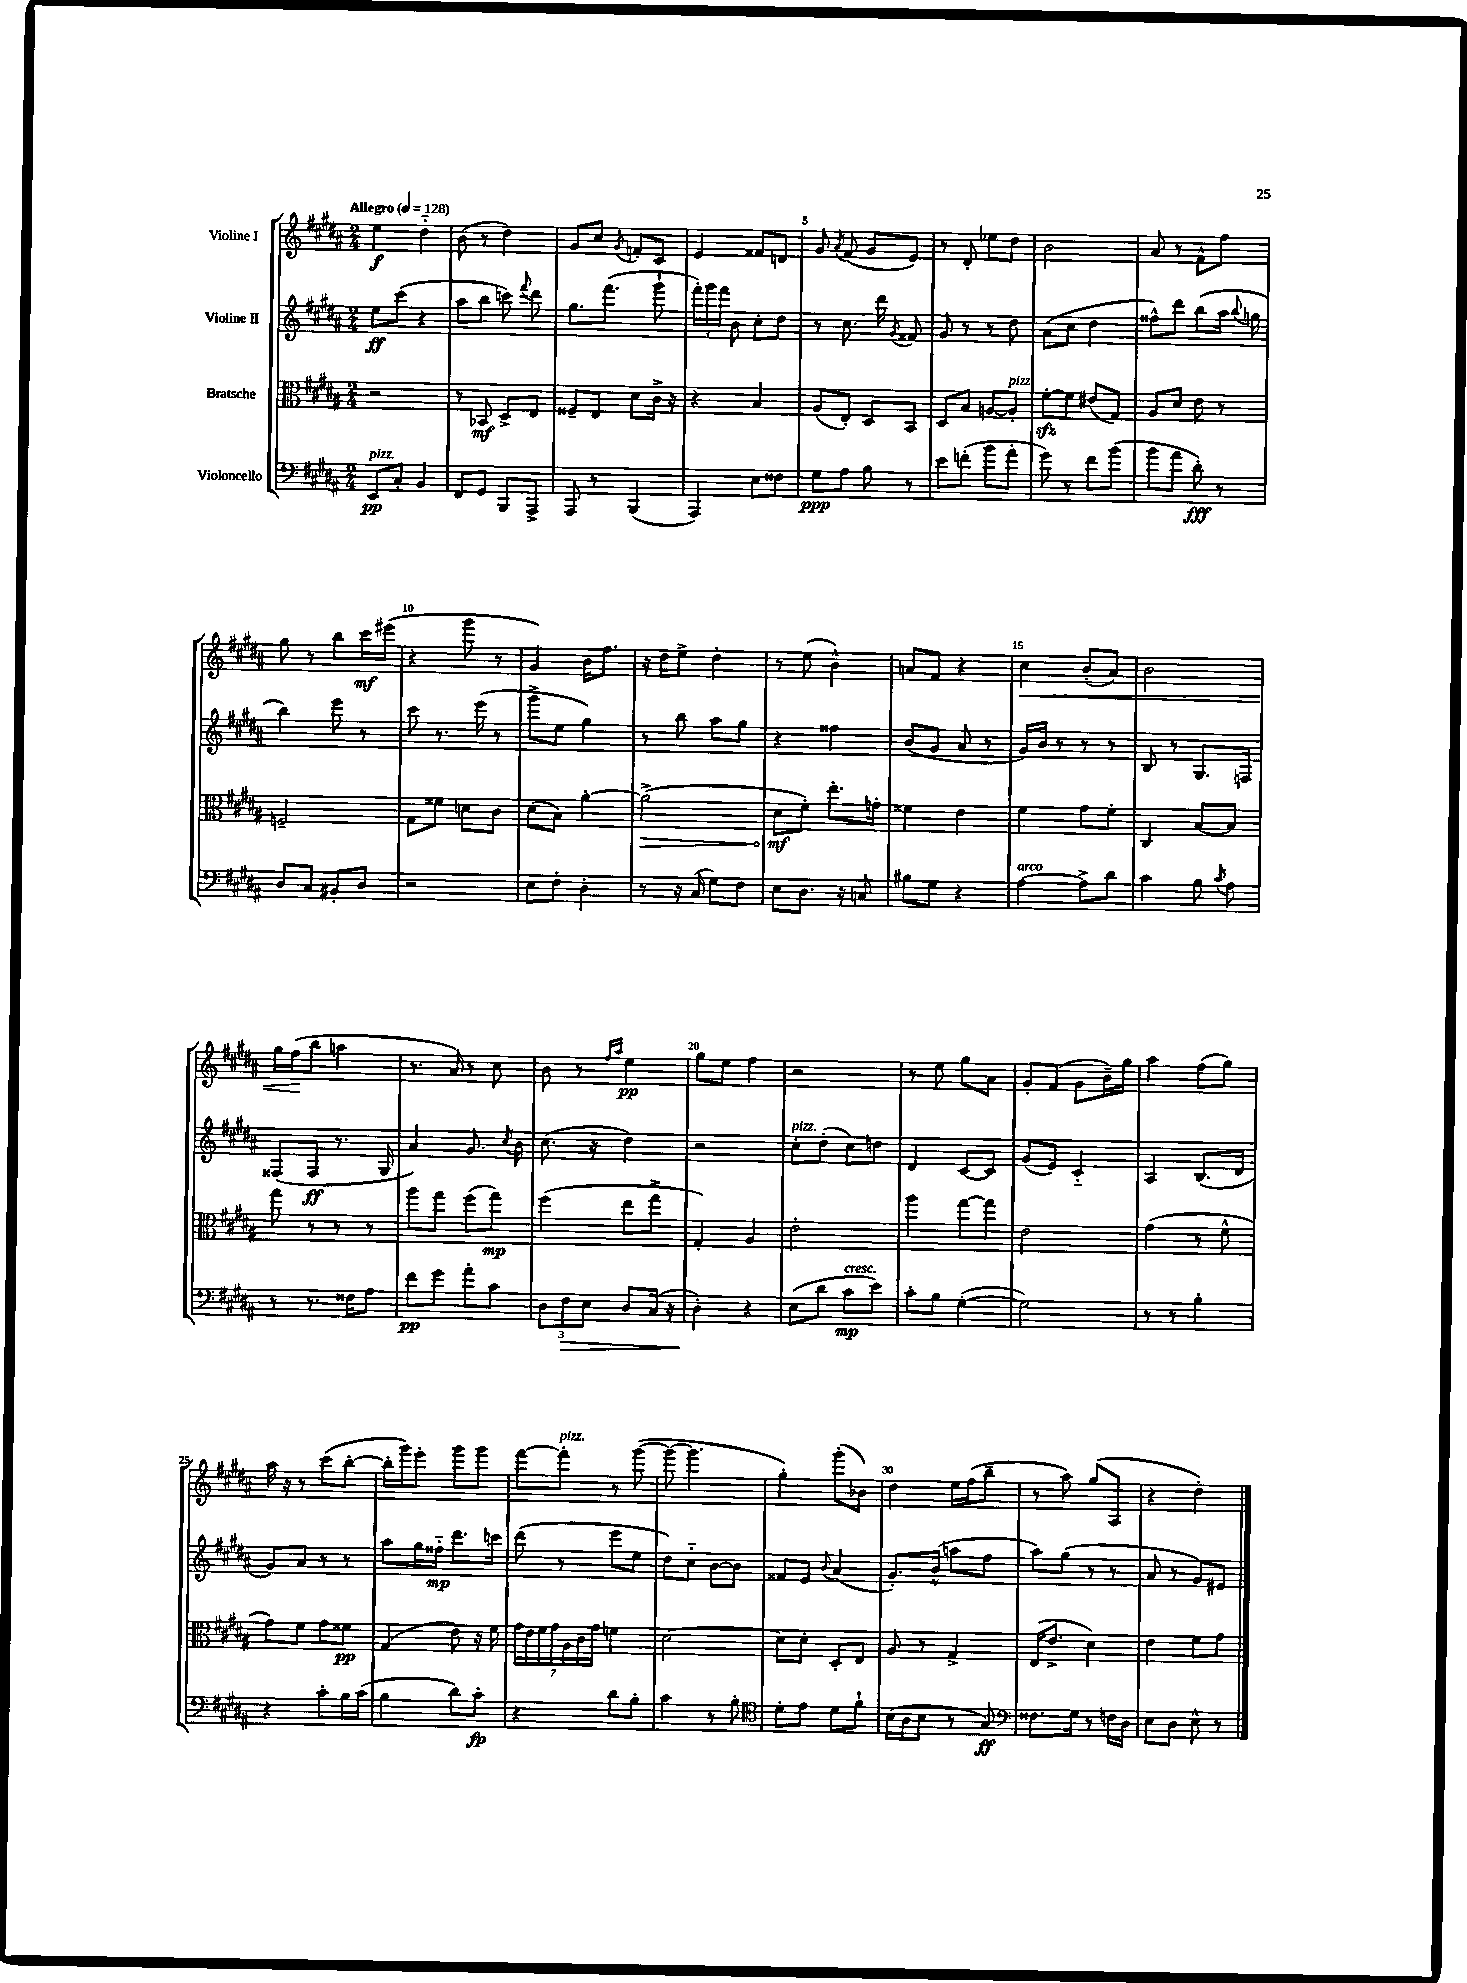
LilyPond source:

<<
\new StaffGroup <<
\new Staff = "s0" \with { instrumentName = "Violine I" } {
    \clef treble \key b \major \numericTimeSignature \time 2/4 \tempo "Allegro" 4 = 128
    \autoBeamOff e''4\f dis''4-_ |
    b'8( r8 dis''4) |
    gis'8[ cis''8] \acciaccatura { gis'8 } f'8[-. cis'8] |
    e'4 fisis'8[ d'8] |
    gis'8 \acciaccatura { ais'8 } fis'8( gis'8[ e'8]) |
    r8 dis'8-. ees''8[ dis''8] |
    b'2 |
    ais'8 r8 fis'8[-^ fis''8] |
    gis''8 r8 b''8[ cis'''16\mf eis'''16]( |
    r4 gis'''8 r8 |
    gis'4) b'16[ fis''8.] |
    r16 dis''16[ e''8]-> dis''4-. |
    r8 e''8( b'4-^) |
    a'8[ fis'8] r4 |
    cis''4\< b'8[-.( ais'8]) |
    b'2 |
    gis''16[ fis''16\!( b''8] a''4 |
    r8. ais'16) r8 cis''8 |
    b'8 r8 \grace { fis''16[ ais''16] } e''4\pp |
    gis''8[ e''8] fis''4 |
    r2 |
    r8 e''8 gis''8[ ais'8] |
    gis'8[-. fis'8]( gis'8[ b'16--) gis''16] |
    ais''4 fis''8[( gis''8]) |
    ais''16 r16 r8 cis'''8[( b''8]~-. |
    b''16[-. gis'''16) e'''8]-. gis'''8[ gis'''8] |
    fis'''8[~ fis'''8]-.^\markup { \italic "pizz." } r8 gis'''8~( |
    gis'''8~ gis'''4. |
    gis''4-.) gis'''8[-.( bes'8]) |
    dis''4 e''16[ fis''16( b''8]-- |
    r8 ais''8) gis''8[( ais8] |
    r4 dis''4-.) \bar "|." |
}
\new Staff = "s1" \with { instrumentName = "Violine II" } {
    \clef treble \key b \major \numericTimeSignature \time 2/4
    \autoBeamOff e''8[\ff cis'''8]( r4 |
    ais''8[ b''8] c'''8) \appoggiatura { fis'''8 } dis'''8 |
    gis''8.[ fis'''8.]( gis'''8-! |
    \tuplet 3/2 { fis'''16[-.) gis'''16 fis'''16] } b'8 cis''8[-. dis''8] |
    r8 cis''8. dis'''16 \acciaccatura { gis'8 } fisis'8 |
    gis'8 r8 r8 dis''8 |
    ais'8[( cis''8] dis''4 |
    fisis''8[-^) dis'''8] b''8[( ais''16] \appoggiatura { b''8 } g''16 |
    b''4) e'''8 r8 |
    cis'''8 r8. e'''16( r8 |
    gis'''8[-> e''8] gis''4) |
    r8 b''8 ais''8[ gis''8] |
    r4 fisis''4 |
    b'8[( gis'8] ais'8 r8 |
    gis'16[) b'16] r8 r8 r8 |
    b8 r8 gis8.[ f16] |
    fisis8[( fisis8]\ff r8. gis16 |
    ais'4) gis'8. \acciaccatura { cis''8 } b'16 |
    cis''8.( r16 dis''4) |
    r2 |
    cis''8[-.^\markup { \italic "pizz." } dis''8]-.( cis''8[) d''8] |
    dis'4 cis'8[~ cis'8] |
    gis'8[( e'8]) cis'4-_ |
    ais4 b8.[( dis'16] |
    gis'8[) ais'8] r8 r8 |
    ais''8[ gis''16 fisis''16]-_\mp dis'''8.[ c'''16] |
    dis'''8( r8 e'''8[ e''8] |
    dis''8[) cis''8]-_ b'8[~ b'8] |
    fisis'8[ e'8] \appoggiatura { b'8 } ais'4( |
    gis'8.[-.) b'16]-^( a''8[ fis''8] |
    ais''8[) gis''8]( r8 r8 |
    ais'8 r8 gis'8[) eis'8] \bar "|." |
}
\new Staff = "s2" \with { instrumentName = "Bratsche" } {
    \clef alto \key b \major \numericTimeSignature \time 2/4
    \autoBeamOff r2 |
    r8 bes,8\mf dis8[-> e8] |
    fisis8[-- e8] dis'8[ cis'16]-> r16 |
    r4 b4 |
    ais8[( e8]-.) dis8[ b,8] |
    dis8[ b8] a8[~ a8]-.^\markup { \italic "pizz." } |
    fis'8[~-.\sfz fis'8] eis'8[( gis8]) |
    ais8[ dis'8] e'8 r8 |
    f2-- |
    gis8[ fisis'8] d'8[ cis'8] |
    dis'8[( b8]) ais'4~-. |
    \once \override Hairpin.circled-tip = ##t ais'2->\>( |
    dis'8[\mf\! fis'8]-.) e''8.[-. g'16]-. |
    fisis'4 e'4 |
    fis'4 gis'8[ fis'8]-. |
    cis4 b8[~ b8] |
    gis''8 r8 r8 r8 |
    ais''8[ gis''8] fis''8[( gis''8]\mp) |
    fis''4( e''8[ gis''8]-> |
    gis4-.) ais4 |
    e'2-. |
    ais''4 gis''8[~ gis''8] |
    e'2 |
    gis'4( r8 fis'8-^ |
    gis'8[) fis'8] gis'8[ fisis'8]\pp |
    gis4( e'8) r16 fis'16 |
    \tuplet 7/4 { gis'16[ e'16 fis'16 gis'16 ais16 cis'16 gis'16] } f'4 |
    dis'2~ |
    dis'8[ dis'8]-. dis8[-. e8] |
    ais8 r8 gis4-> |
    e16[( e'8.]-> dis'4) |
    e'4 fis'8[ gis'8] \bar "|." |
}
\new Staff = "s3" \with { instrumentName = "Violoncello" } {
    \clef bass \key b \major \numericTimeSignature \time 2/4
    \autoBeamOff e,8[\pp^\markup { \italic "pizz." } cis8]-. b,4 |
    fis,8[ gis,8] b,,8[ ais,,8]-> |
    ais,,8 r8 b,,4( |
    ais,,4) e8[ fisis8] |
    gis8[\ppp ais8] b8 r8 |
    e'8[ f'8]-.( b'8[ ais'8]-. |
    gis'8) r8 fis'8[ b'8]( |
    b'8[ ais'8] dis'8-.\fff) r8 |
    dis8[ cis8] bis,8[-. dis8] |
    r2 |
    e8[ fis8]-. dis4-. |
    r8 r16 cis16( gis8[) fis8] |
    e8[ dis8.] r16 c8 |
    bis8[ gis8] r4 |
    ais4~^\markup { \italic "arco" } ais8[-> dis'8] |
    cis'4 b8 \acciaccatura { cis'8 } ais8 |
    r8 r8. fisis16[ ais8] |
    fis'8[\pp gis'8] ais'8[-. cis'8] |
    \tuplet 3/2 { dis8[ fis8\> e8] } dis8[ cis16]( r16 |
    dis4-.\!) r4 |
    e8[( dis'8] cis'8[\mp^\markup { \italic "cresc." } e'8]) |
    cis'8[-. b8] gis4~-.( |
    gis2) |
    r8 r8 b4-. |
    r4 cis'8[-. b16 cis'16]( |
    b4 dis'8[) cis'8]-.\fp |
    r4 dis'8[ b8]-. |
    cis'4 r8 b8-. |
    \clef tenor dis'8[-. e'8] dis'8[ fis'8]-! |
    b16[( ais16 b8] r8 gis8\ff) |
    \clef bass fisis8.[ gis16] r8 f16[ dis16] |
    e8[ dis8] e8-^ r8 \bar "|." |
}
>>
>>
\layout { \context { \Score \override BarNumber.break-visibility = ##(#f #t #t) barNumberVisibility = #(every-nth-bar-number-visible 5) } }
